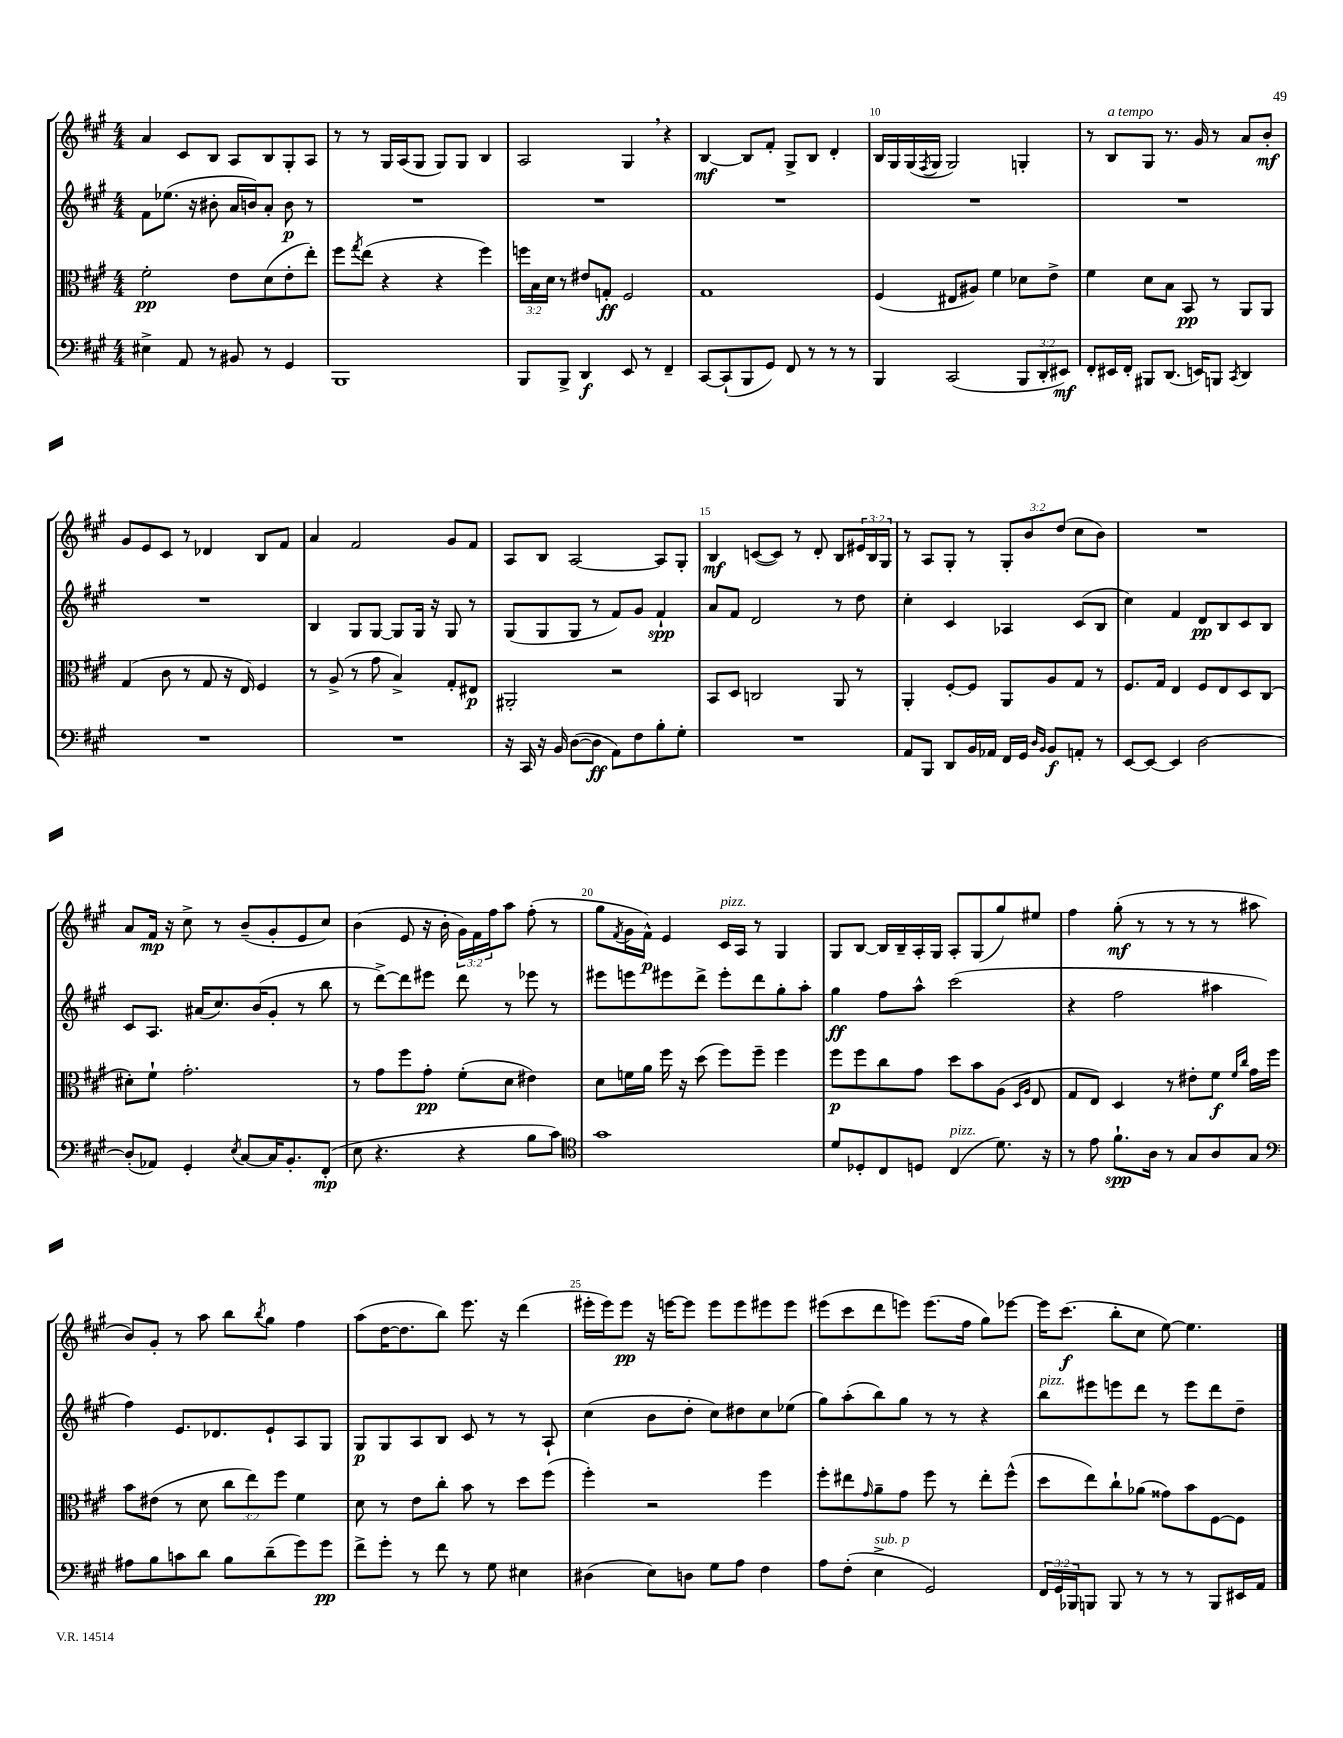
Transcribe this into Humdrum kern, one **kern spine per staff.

**kern	**dynam	**kern	**dynam	**kern	**dynam	**kern	**dynam
*part4	*part4	*part3	*part3	*part2	*part2	*part1	*part1
*staff4	*staff4	*staff3	*staff3	*staff2	*staff2	*staff1	*staff1
*clefF4	*	*clefC3	*	*clefG2	*	*clefG2	*
*k[f#c#g#]	*	*k[f#c#g#]	*	*k[f#c#g#]	*	*k[f#c#g#]	*
*M4/4	*	*M4/4	*	*M4/4	*	*M4/4	*
=6	=6	=6	=6	=6	=6	=6	=6
4E#X^\	.	2f#'\	pp	8f#\L	.	4a/	.
.	.	.	.	(8.ee-X\J	.	.	.
8AA/	.	.	.	.	.	8c#/L	.
.	.	.	.	16r	.	.	.
8r	.	.	.	8b#X'\	.	8B/J	.
8BB#X/	.	8e\L	.	16a/LL	.	8A/L	.
.	.	.	.	16bn/J)	.	.	.
8r	.	(8d\	.	8a'/J	.	8B/	.
4GG#/	.	8e'\	.	8b\	p	8G#'/	.
.	.	8ee'\J)	.	8r	.	8A/J	.
=7	=7	=7	=7	=7	=7	=7	=7
1BBB	.	8ff#\L	.	1r	.	8r	.
.	.	8qgg#/	.	.	.	.	.
.	.	(8ee\J	.	.	.	8r	.
.	.	4r	.	.	.	16G#/LL	.
.	.	.	.	.	.	(16A/J	.
.	.	.	.	.	.	8G#/J	.
.	.	4r	.	.	.	8G#/L)	.
.	.	.	.	.	.	8G#/J	.
.	.	4ff#\)	.	.	.	4B/	.
=8	=8	=8	=8	=8	=8	=8	=8
8BBB/L	.	24ffn\LL	.	1r	.	2A/	.
.	.	24B\	.	.	.	.	.
.	.	24d\JJ	.	.	.	.	.
8BBB^/J	.	8r	.	.	.	.	.
4DD/	f	8e#X/L	.	.	.	.	.
.	.	8Gn'/J	ff	.	.	.	.
8EE/	.	2F#/	.	.	.	4G#,/	.
8r	.	.	.	.	.	.	.
4FF#~/	.	.	.	.	.	4r	.
=9	=9	=9	=9	=9	=9	=9	=9
[8CC#/L	.	1G#	.	1r	.	[4B/	mf
(8CC#`/]	.	.	.	.	.	.	.
8BBB/	.	.	.	.	.	8B/L]	.
8GG#/J)	.	.	.	.	.	8f#'/J	.
8FF#/	.	.	.	.	.	8G#^/L	.
8r	.	.	.	.	.	8B/J	.
8r	.	.	.	.	.	4d'/	.
8r	.	.	.	.	.	.	.
=10	=10	=10	=10	=10	=10	=10	=10
4BBB/	.	(4F#/	.	1r	.	16B/LL	.
.	.	.	.	.	.	16G#/	.
.	.	.	.	.	.	(16G#/	.
.	.	.	.	.	.	8qF#/	.
.	.	.	.	.	.	16G#/JJ	.
(2CC#/	.	8E#X/L	.	.	.	2G#/)	.
.	.	8A#X/J)	.	.	.	.	.
.	.	4f#\	.	.	.	.	.
12BBB/L	.	8d-X\L	.	.	.	4Gn'/	.
12DD'/	.	.	.	.	.	.	.
.	.	8e^\J	.	.	.	.	.
12EE#X/J)	mf	.	.	.	.	.	.
=11	=11	=11	=11	=11	=11	=11	=11
8FF#'/L	.	4f#\	.	1r	.	8r	.
!	!	!	!	!	!	!LO:TX:a:i:t=a tempo	!
16EE#X/L	.	.	.	.	.	8B/L	.
16FF#'/JJ	.	.	.	.	.	.	.
8BBB#X/L	.	8d\L	.	.	.	8G#/J	.
(8.DD/J	.	8B\J	.	.	.	8.r	.
.	.	8BB/	pp	.	.	.	.
16EEn/KL)	.	.	.	.	.	16g#/	.
8BBBn/J	.	8r	.	.	.	8r	.
8qCC#/	.	.	.	.	.	.	.
4DD/	.	8AA/L	.	.	.	8a/L	.
.	.	8AA/J	.	.	.	8b'/J	mf
!!LO:LB:g=z
=12	=12	=12	=12	=12	=12	=12	=12
1r	.	(4G#/	.	1r	.	8g#/L	.
.	.	.	.	.	.	8e/	.
.	.	8c#\	.	.	.	8c#/J	.
.	.	8r	.	.	.	8r	.
.	.	8G#/	.	.	.	4d-X/	.
.	.	16r	.	.	.	.	.
.	.	16E/)	.	.	.	.	.
.	.	4F#/	.	.	.	8B/L	.
.	.	.	.	.	.	8f#/J	.
=13	=13	=13	=13	=13	=13	=13	=13
1r	.	8r	.	4B/	.	4a/	.
.	.	(8A^/	.	.	.	.	.
.	.	8r	.	8G#/L	.	2f#/	.
.	.	8g#\	.	[8G#/J	.	.	.
.	.	4B^/)	.	8G#/L]	.	.	.
.	.	.	.	16G#/Jk	.	.	.
.	.	.	.	16r	.	.	.
.	.	8G#'/L	.	8G#/	.	8g#/L	.
.	.	8E#X/J	p	8r	.	8f#/J	.
=14	=14	=14	=14	=14	=14	=14	=14
16r	.	2AA#X'/	.	(8G#/L	.	8A/L	.
16CC#/	.	.	.	.	.	.	.
16r	.	.	.	8G#/	.	8B/J	.
16BB/	.	.	.	.	.	.	.
([8D\L	.	.	.	8G#/J	.	[2A/	.
8D\J]	ff	.	.	8r	.	.	.
8AA\L)	.	2r	.	8f#/L)	.	.	.
8F#\	.	.	.	8g#/J	.	.	.
8B'\	.	.	.	4f#`/	spp	8A/L]	.
8G#'\J	.	.	.	.	.	8G#'/J	.
=15	=15	=15	=15	=15	=15	=15	=15
1r	.	8BB/L	.	8a/L	.	4B/	mf
.	.	8D/J	.	8f#/J	.	.	.
.	.	2Cn/	.	2d/	.	([8cn/L	.
.	.	.	.	.	.	8c/J])	.
.	.	.	.	.	.	8r	.
.	.	.	.	.	.	8d'/	.
.	.	8AA/	.	8r	.	8B/L	.
.	.	8r	.	8dd\	.	24e#X/L	.
.	.	.	.	.	.	24B/	.
.	.	.	.	.	.	24G#/JJ	.
=16	=16	=16	=16	=16	=16	=16	=16
8AA/L	.	4AA'/	.	4cc#'\	.	8r	.
8BBB/J	.	.	.	.	.	8A/L	.
8DD/L	.	[8F#'/L	.	4c#/	.	8G#'/J	.
16BB/L	.	8F#/J]	.	.	.	8r	.
16AA-X/JJ	.	.	.	.	.	.	.
16FF#/LL	.	8AA/L	.	4A-X/	.	12G#'/L	.
16GG#/JJ	.	.	.	.	.	.	.
.	.	.	.	.	.	12b/	.
16qqD/LL	.	.	.	.	.	.	.
16qqBB/JJ	.	.	.	.	.	.	.
8BB/L	f	8A/	.	.	.	.	.
.	.	.	.	.	.	(12dd/J	.
8AAn'/J	.	8G#/J	.	(8c#/L	.	8cc#\L	.
8r	.	8r	.	8B/J	.	8b\J)	.
=17	=17	=17	=17	=17	=17	=17	=17
[8EE/L	.	8.F#/L	.	4cc#\)	.	1r	.
8EE/J_	.	.	.	.	.	.	.
.	.	16G#/Jk	.	.	.	.	.
4EE/]	.	4E/	.	4f#/	.	.	.
[2D\	.	8F#/L	.	8d/L	pp	.	.
.	.	8E/	.	8B/	.	.	.
.	.	8D/	.	8c#/	.	.	.
.	.	(8C#/J	.	8B/J	.	.	.
!!LO:LB:g=z
=18	=18	=18	=18	=18	=18	=18	=18
(8D'/L]	.	8d#X'\L)	.	8c#/L	.	8a/L	.
8AA-X/J)	.	8f#`\J	.	8.A/J	.	16f#/Jk	mp
.	.	.	.	.	.	16r	.
4GG#'/	.	2.g#'\	.	.	.	8cc#^\	.
.	.	.	.	(16a#X/KL	.	.	.
.	.	.	.	8.cc#/)	.	8r	.
8qE/	.	.	.	.	.	.	.
[8C#/L	.	.	.	.	.	(8b~/L	.
.	.	.	.	(16b/K	.	.	.
16C#/K]	.	.	.	8g#'/J	.	8g#'/	.
8.BB'/	.	.	.	.	.	.	.
.	.	.	.	8r	.	8e/	.
(8FF#'/J	mp	.	.	8bb\	.	8cc#/J)	.
=19	=19	=19	=19	=19	=19	=19	=19
8E\	.	8r	.	8r	.	(4b\	.
4.r	.	8g#\L	.	[8ddd^\L)	.	.	.
.	.	8ff#\	.	8ddd\]	.	8e/	.
.	.	8g#'\J	pp	8eee#X\J	.	16r	.
.	.	.	.	.	.	16b'\	.
4r	.	(8f#'\L	.	8ddd\	.	24g#\LL)	.
.	.	.	.	.	.	24f#\	.
.	.	.	.	.	.	24ff#\J	.
.	.	8d\J	.	8r	.	8aa\J	.
8B\L	.	4e#X\)	.	8eee-X\	.	(8ff#'\	.
8c#\J)	.	.	.	8r	.	8r	.
=20	=20	=20	=20	=20	=20	=20	=20
*clefC4	*	*	*	*	*	*	*
1g#	.	8d\L	.	8eee#X\L	.	8gg#\L	.
.	.	.	.	.	.	8qf#/	.
.	.	16fn\L	.	8eeen\	.	16g#\L	.
.	.	16a\JJ	.	.	.	16f#^^\JJ)	p
.	.	16ff#\	.	8eee#X\	.	4e/	.
.	.	16r	.	.	.	.	.
.	.	(8dd\	.	8ddd^\J	.	.	.
!	!	!	!	!	!	!LO:TX:a:i:t=pizz.	!
.	.	8ff#\L)	.	8eee#'\L	.	16c#/LL	.
.	.	.	.	.	.	16A/JJ	.
.	.	8ff#~\J	.	8ddd\	.	8r	.
.	.	4ff#\	.	8gg#'\	.	4G#/	.
.	.	.	.	8aa'\J	.	.	.
=21	=21	=21	=21	=21	=21	=21	=21
8d/L	.	8ff#\L	p	4gg#\	ff	8G#/L	.
8D-X'/	.	8ff#\	.	.	.	[8B/J	.
8C#/	.	8cc#\	.	8ff#\L	.	16B/LL]	.
.	.	.	.	.	.	16B~/	.
8Dn/J	.	8g#\J	.	8aa^^\J	.	16A'/	.
.	.	.	.	.	.	16G#/JJ	.
!LO:TX:a:i:t=pizz.	!	!	!	!	!	!	!
(4C#/	.	8dd\L	.	(2ccc#\	.	8A'/L	.
.	.	8b\	.	.	.	(8G#/	.
8.d\)	.	(8A\J	.	.	.	8gg#/)	.
.	.	16qqD/LL	.	.	.	.	.
.	.	16qqA/JJ	.	.	.	.	.
.	.	8E/	.	.	.	8ee#X/J	.
16r	.	.	.	.	.	.	.
=22	=22	=22	=22	=22	=22	=22	=22
8r	.	8G#/L	.	4r	.	4ff#\	.
8e\	.	8E/J)	.	.	.	.	.
8.f#`\L	spp	4D/	.	2ff#\	.	(8gg#'\	mf
.	.	.	.	.	.	8r	.
16A\Jk	.	.	.	.	.	.	.
8r	.	8r	.	.	.	8r	.
8G#/L	.	8e#X'\L	.	.	.	8r	.
8A/	.	8f#\J	f	4aa#X\	.	8r	.
.	.	16qqf#/LL	.	.	.	.	.
.	.	16qqcc#/JJ	.	.	.	.	.
8G#/J	.	16g#\LL	.	.	.	8aa#X\	.
.	.	16ff#\JJ	.	.	.	.	.
!!LO:LB:g=z
=23	=23	=23	=23	=23	=23	=23	=23
*clefF4	*	*	*	*	*	*	*
8A#X\L	.	8b\L	.	4ff#\)	.	8b/L)	.
8B\	.	(8e#X\J	.	.	.	8g#'/J	.
8cn\	.	8r	.	8.e/L	.	8r	.
8d\J	.	8d\	.	.	.	8aa\	.
.	.	.	.	8.d-X/	.	.	.
8B\L	.	12cc#\L	.	.	.	8bb\L	.
.	.	12ee\)	.	.	.	.	.
.	.	.	.	.	.	8qbb/	.
(8d~\	.	.	.	8e`/	.	8gg#\J	.
.	.	12ff#\J	.	.	.	.	.
8g#\)	.	4f#\	.	8A/	.	4ff#\	.
8g#\J	pp	.	.	8G#/J	.	.	.
=24	=24	=24	=24	=24	=24	=24	=24
8f#^\L	.	8d\	.	8G#/L	p	(8aa\L	.
8g#'\J	.	8r	.	8G#/	.	[16dd\K	.
.	.	.	.	.	.	8.dd\]	.
8r	.	8e\L	.	8A/	.	.	.
8f#\	.	8cc#'\J	.	8B/J	.	8bb\J)	.
8r	.	8b\	.	8c#/	.	8.eee\	.
8G#\	.	8r	.	8r	.	.	.
.	.	.	.	.	.	16r	.
4E#X\	.	8dd\L	.	8r	.	(4ddd\	.
.	.	(8ff#\J	.	8A`/	.	.	.
=25	=25	=25	=25	=25	=25	=25	=25
(4D#X\	.	4ff#'\)	.	(4cc#\	.	16eee#X'\LL	.
.	.	.	.	.	.	16eee#\J)	.
.	.	.	.	.	.	8eee#\J	pp
8E\L)	.	2r	.	8b\L	.	16r	.
.	.	.	.	.	.	[16eeen\KL	.
8Dn\J	.	.	.	8dd'\J	.	8eee\J]	.
8G#\L	.	.	.	8cc#\L)	.	8eee\L	.
8A\J	.	.	.	8dd#X\	.	8eee\	.
4F#\	.	4ff#\	.	8cc#\	.	8eee#X\	.
.	.	.	.	(8ee-X\J	.	8eee#\J	.
=26	=26	=26	=26	=26	=26	=26	=26
8A\L	.	8ff#'\L	.	8gg#\L)	.	(8eee#X\L	.
(8F#'\J	.	8ee#X\	.	(8aa'\	.	8ccc#\	.
.	.	16qqg#/	.	.	.	.	.
!LO:TX:a:i:t=sub. p	!	!	!	!	!	!	!
4E^\	.	8a~\	.	8bb\)	.	8ddd\	.
.	.	8g#\J	.	8gg#\J	.	8eeen\J)	.
2GG#/)	.	8ff#\	.	8r	.	(8.eee\L	.
.	.	8r	.	8r	.	.	.
.	.	.	.	.	.	16ff#\Jk	.
.	.	8ee#'\L	.	4r	.	8gg#\L)	.
.	.	(8ff#^^\J	.	.	.	[8eee-X\J	.
=27	=27	=27	=27	=27	=27	=27	=27
!	!	!	!	!LO:TX:a:i:t=pizz.	!	!	!
24FF#/LL	.	8dd\L	.	8bb\L	.	16eee-\KL]	.
24GG#/	.	.	.	.	.	.	.
.	.	.	.	.	.	(8.ccc#\J	f
24BBB-X/J	.	.	.	.	.	.	.
8BBBn/J	.	8ee\)	.	8eee#X\	.	.	.
8BBB/	.	8cc#`\	.	8eeen\	.	8bb'\L	.
8r	.	(8a-X\J	.	8ddd\J	.	8cc#\J	.
8r	.	8g##X\L)	.	8r	.	[8ee\)	.
8r	.	8b\	.	8eee\L	.	4.ee\]	.
8BBB/L	.	[8F#\	.	8ddd\	.	.	.
16EE#X/L	.	8F#\J]	.	8dd~\J	.	.	.
16AA/JJ	.	.	.	.	.	.	.
==	==	==	==	==	==	==	==
*-	*-	*-	*-	*-	*-	*-	*-
